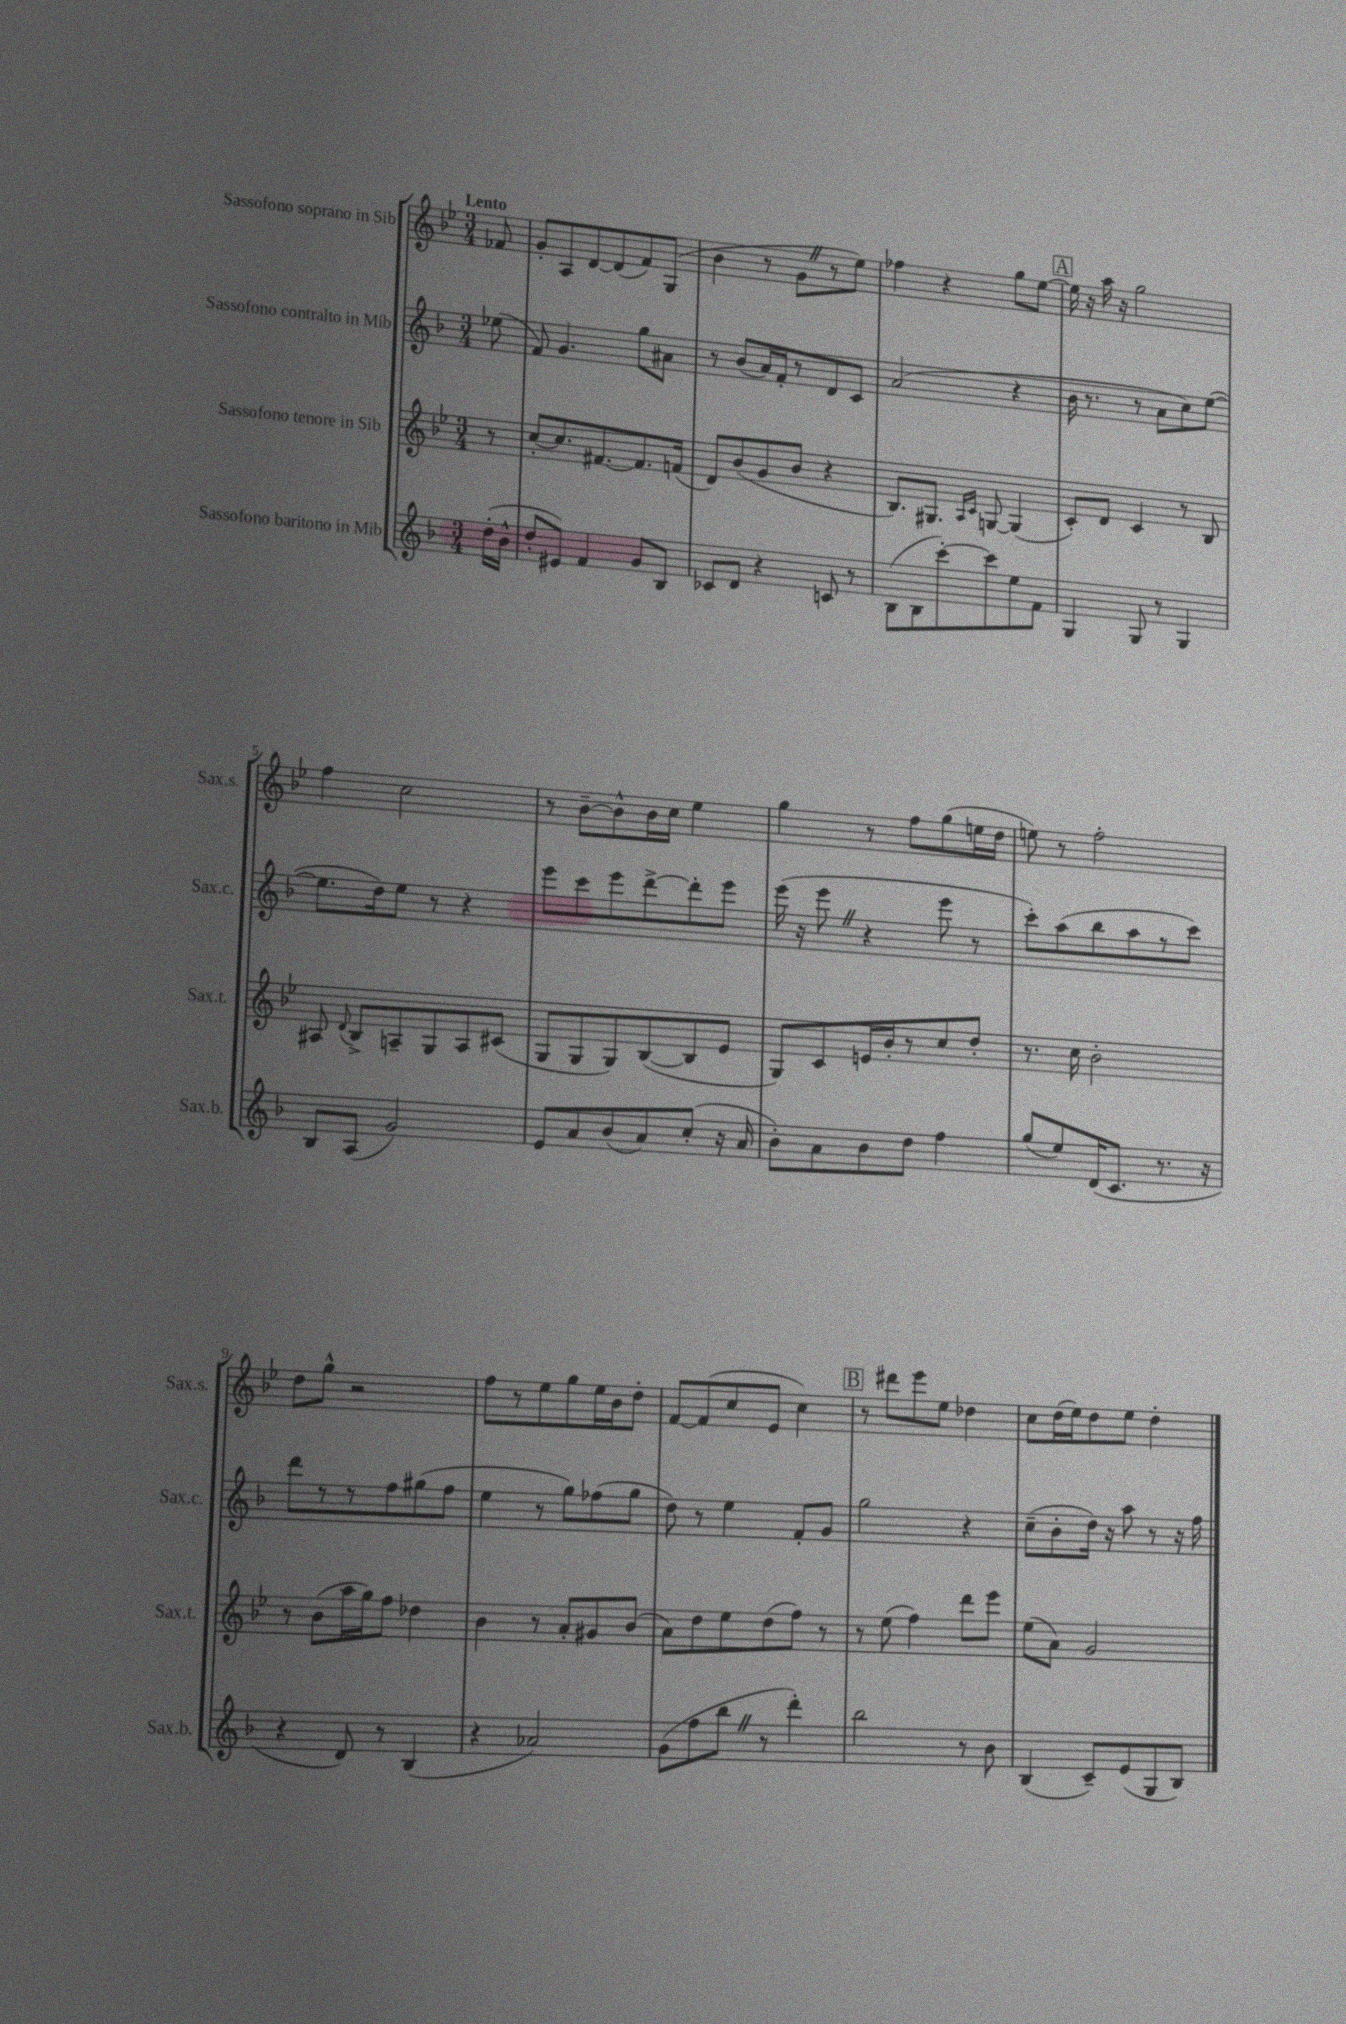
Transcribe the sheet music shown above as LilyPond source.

<<
\new StaffGroup <<
\new Staff = "s0" \with { instrumentName = "Sassofono soprano in Sib" shortInstrumentName = "Sax.s." } {
    \clef treble \key bes \major \numericTimeSignature \time 3/4 \partial 8 \tempo "Lento"
    \autoBeamOff fes'8 |
    g'8[-. a8 d'8~ d'8( f'8) g8]( |
    bes'4 r8 g'8[ \once \override BreathingSign.text = \markup { \musicglyph "scripts.caesura.straight" } \breathe r8 ees''8]) |
    fes''4 r4 g''8[ ees''8]~ |
    \mark \markup { \box "A" } ees''16 r16 a''16 r16 g''2 |
    f''4 c''2 |
    r8 bes'8[~-- bes'8-^ bes'16 c''16] ees''4 |
    g''4 r8 f''8[ g''8( e''16 d''16] |
    e''8) r8 f''2-. |
    d''8[ g''8]-^ r2 |
    f''8[ r8 ees''8 g''8 ees''16 bes'16 d''8]-. |
    f'8[~ f'8( c''8 ees'8] c''4) |
    \mark \markup { \box "B" } r8 dis'''8[ ees'''8 ees''8] des''4 |
    c''8[ d''16( ees''16) d''8 ees''8] d''4-. \bar "|." |
}
\new Staff = "s1" \with { instrumentName = "Sassofono contralto in Mib" shortInstrumentName = "Sax.c." } {
    \clef treble \key f \major \numericTimeSignature \time 3/4 \partial 8
    \autoBeamOff ees''8( |
    f'8) g'4. g''8[ ais'8] |
    r8 bes'8[( a'16) f'16-. r8 d'8 c'8] |
    a'2( r4 |
    \mark \markup { \box "A" } bes'16 r8. r8 a'8[ c''8) e''8]~( |
    e''8.[ d''16) e''8] r8 r4 |
    e'''8[ c'''8 e'''8 d'''8~-> d'''8-. e'''8] |
    e'''16( r16 e'''8 \once \override BreathingSign.text = \markup { \musicglyph "scripts.caesura.straight" } \breathe r4 e'''8 r8 |
    c'''8[-.) a''8( bes''8 a''8 r8 c'''8]) |
    d'''8[ r8 r8 f''8 gis''8( f''8] |
    e''4 r8 g''8[) fes''8( g''8] |
    d''8) r8 e''4 f'8[-. g'8] |
    \mark \markup { \box "B" } g''2 r4 |
    c''8[--( bes'8-. d''16]) r16 a''8 r8 r16 f''16 \bar "|." |
}
\new Staff = "s2" \with { instrumentName = "Sassofono tenore in Sib" shortInstrumentName = "Sax.t." } {
    \clef treble \key bes \major \numericTimeSignature \time 3/4 \partial 8
    \autoBeamOff r8 |
    c''8[~-. c''8. fis'8.~ fis'8. f'16]( |
    d'8[) bes'8( g'8 bes'8] r4 |
    bes8.[) gis8.] \grace { a16[ c'16] } g8~ g4( |
    \mark \markup { \box "A" } c'8[-.) d'8] c'4 r8 bes8 |
    ais8 \appoggiatura { d'8 } bes8[-> a8-- g8 a8 cis'8]( |
    g8[ g8 g8) bes8~( bes8 ees'8] |
    g8[) c'8 e'16 bes'16-. r8 c''8 d''8]-. |
    r8. c''16 bes'2-. |
    r8 bes'8[( a''16 g''16) f''8] des''4 |
    bes'4 r8 a'8[-. gis'8 bes'8]( |
    a'8[) d''8 ees''8 d''8( f''8]) r8 |
    \mark \markup { \box "B" } r8 ees''8( f''4) d'''8[ ees'''8] |
    ees''8[( a'8]) g'2 \bar "|." |
}
\new Staff = "s3" \with { instrumentName = "Sassofono baritono in Mib" shortInstrumentName = "Sax.b." } {
    \clef treble \key f \major \numericTimeSignature \time 3/4 \partial 8
    \autoBeamOff d''16[-.( bes'16]-^ |
    d''8[-. eis'8]) f'4 g'8[ bes8] |
    ces'8[ d'8] r4 c'8 r8 |
    bes8[( bes8 c'''8~-.) c'''8 e''8 f'8] |
    \mark \markup { \box "A" } g4 g8 r8 g4 |
    bes8[ a8]( g'2) |
    e'8[ a'8 bes'8( a'8) c''8]-.( r16 a'16 |
    bes'8[-.) a'8 bes'8 d''8] f''4 |
    g''8[( e''8) d'16( c'8.] r8. r16 |
    r4 d'8) r8 bes4( |
    r4 aes'2) |
    g'8[( f''8 bes''8] \once \override BreathingSign.text = \markup { \musicglyph "scripts.caesura.straight" } \breathe r8 d'''4-.) |
    \mark \markup { \box "B" } bes''2 r8 bes'8 |
    bes4( c'8[--) e'8( g8 bes8]) \bar "|." |
}
>>
>>
